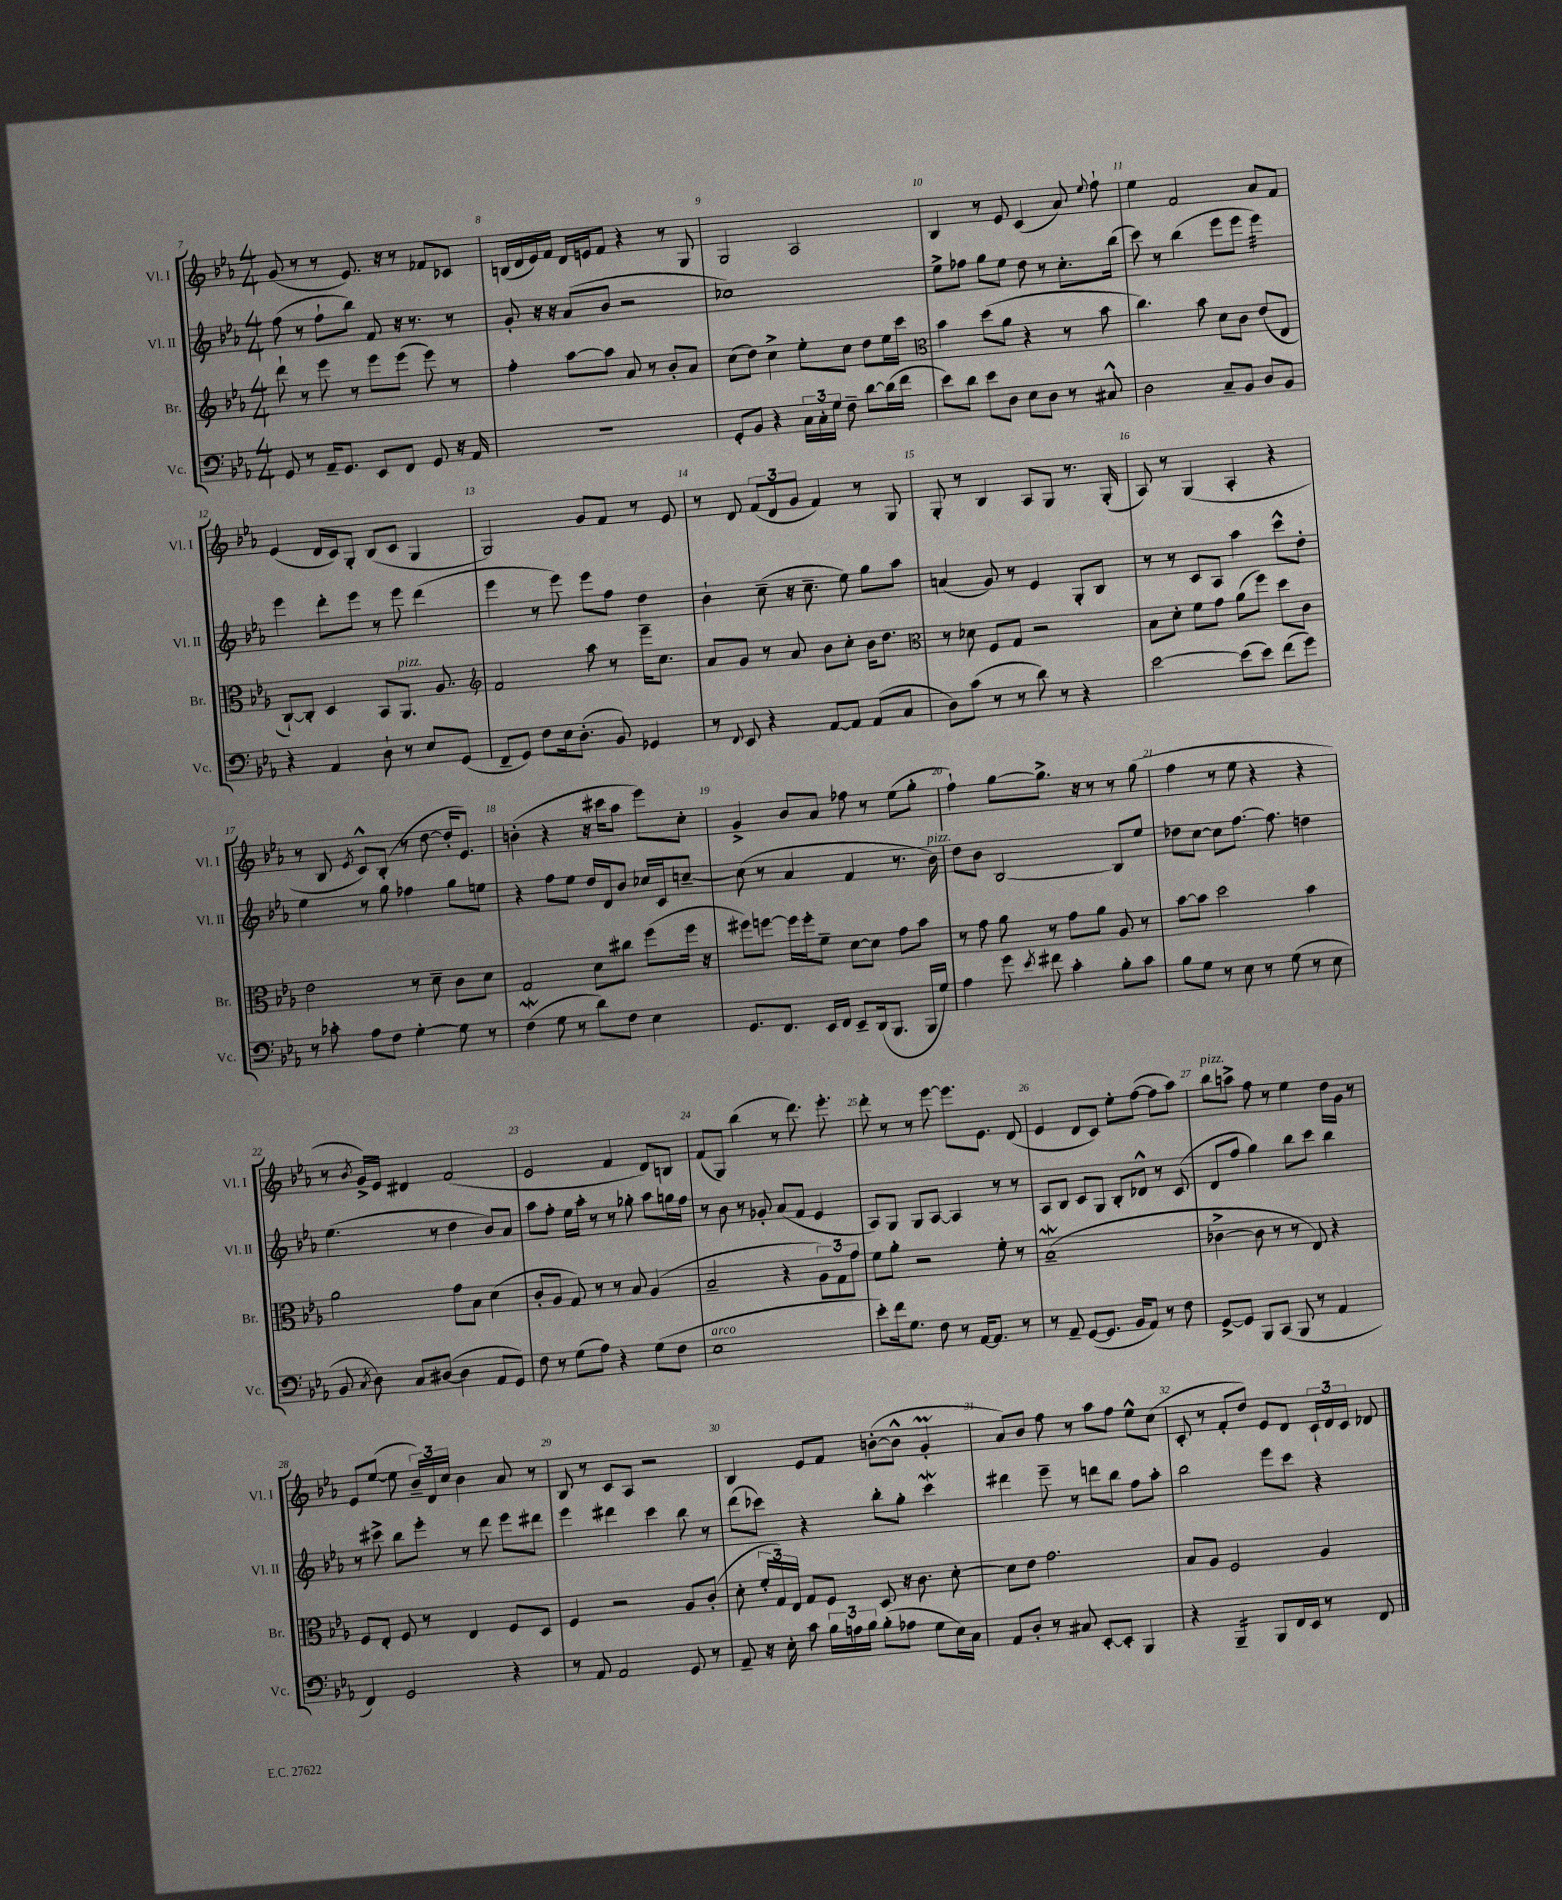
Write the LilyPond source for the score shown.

<<
\new StaffGroup <<
\new Staff = "s0" \with { instrumentName = "Vl. I" shortInstrumentName = "Vl. I" } {
    \clef treble \key ees \major \numericTimeSignature \time 4/4
    \autoBeamOff g'8( r8 r8 ees'8.) r16 r8 fes'8[ ces'8] |
    b16[( d'16 ees'16) f'16] d'16[ e'16 f'8] r4 r8 g8 |
    g2 aes2 |
    bes4 r8 ees'8 c'4( aes'8) \appoggiatura { ees''8 } f''8-! |
    ees''4 f'2 aes'8[ f'8] |
    ees'4( d'16[ c'16) g8]-. bes8[( c'8] g4 |
    g2) g'8[ f'8] r8 ees'8 |
    r8 d'8 \tuplet 3/2 { f'8[( d'8 g'8] } f'4) r8 g8 |
    g8-. r8 bes4 aes8[ g8] r8. g16-.( |
    aes8) r8 g4( aes4-. r4 |
    r8 bes8 \acciaccatura { ees'8 } c'8[-^) bes8]-.( r8 d''8~ d''16[-. ees'8.]) |
    b'4-.( r4 r16 cis'''16[ aes''8] ees'''8[) c''8]-. |
    g'4-> bes'8[ aes'8] fes''8 r8 ees''8[( g''8]-. |
    f''4-!) g''8[~ g''8.]-> r16 r8 r8 g''8( |
    f''4 r8 ees''8 r4 r4 |
    r8 \acciaccatura { bes'8 } g'16[->) ees'16] dis'4 f'2( |
    ees'2 f'4 d'8[) b8] |
    f'8[( g8]) bes''4( r8 d'''8.) ees'''8.-. |
    d'''8-. r8 r8 ees'''8~ ees'''8.[ ees'8.] d'8( |
    ees'4 d'8[ c'8]) ees''8[-. f''8]~( f''8[ aes''8]) |
    bes''8[^\markup { \italic "pizz." } a''8]-> f''8 r8 ees''4 d''16[ g'16] r8 |
    ees'8[ ees''8]~( ees''8 \tuplet 3/2 { bes'16[--) d'16 c''16] } bes'4 aes'8 r8 |
    bes8 r8 c'8[ aes8] r2 |
    bes4 ees'8[ f'8] b'8[~-.( b'8]-^ g'4-.\prall |
    aes'8[) bes'8] f''8 r8 aes''8[ f''8] ees''8[-^ c''8]( |
    c'8-. r8 f'8[-. d''8]) ees'8[ d'8] \tuplet 3/2 { c'16[-! d'16 c'16] } des'8 \bar "|." |
}
\new Staff = "s1" \with { instrumentName = "Vl. II" shortInstrumentName = "Vl. II" } {
    \clef treble \key ees \major \numericTimeSignature \time 4/4
    \autoBeamOff f''8( r8 f''8[-! bes''8]) f'8 r16 r8. r8 |
    g'8-. r16 r16 aes'8[( bes'8] r2 |
    ces''1) |
    ees''8[-> fes''8] g''8[ ees''8] d''8 r8 c''8.[-. bes''16]( |
    c'''8) r8 bes''4( ees'''8[ ees'''8] ees'''4:32) |
    ees'''4 d'''8[-. ees'''8] r8 ees'''8 d'''4( |
    ees'''4 r8 ees'''8) ees'''8[ f''8] d''4 |
    bes'4-! c''8--( r16 c''8.-- ees''8) g''8[ aes''8] |
    a'4( g'8) r8 ees'4 g8[-. bes8] |
    r8 r8 c'8[ aes8] aes''4 c'''8[-^ d''8]-. |
    ees''4 r8 g''8 fes''4 g''8[ e''8] |
    r4 f''8[ ees''8] d''16[ d'16 bes'8] ces''16[ c'16 c''8]~-- |
    c''8( r8 aes'4 f'4 r8. bes'16^\markup { \italic "pizz." }) |
    d''8[ bes'8] bes2~ bes8[ ees''8] |
    des''8[ c''8]~ c''8[ f''8.]~ f''8. d''4 |
    ees''4.( r8 d''4 bes'8[) aes'8] |
    aes''8[ f''8]-. ees''16[ aes''16]-. r8 r8 ges''8-. aes''8[ g''16 f''16] |
    r8 bes'8 r8 ges'8-. aes'8[( f'8] ees'4 |
    aes8[) g8] g8[ aes8]~ aes4 r8 r8 |
    aes8[ bes8] c'8[ g8] bes8[-. des'8]-^ r8 c'8( |
    d'8[ f''8] g''4) bes''8[ c'''8] bes''4 |
    r8 cis'''8-> bes''8[ ees'''8]-. r8 d'''8 ees'''8[ dis'''8] |
    ees'''4 dis'''4 c'''4 bes''8 r8 |
    d'''8[( ces'''8]) r4 bes''8[-. g''8]-. ces'''4\mordent |
    dis'''4 ees'''8-- r8 d'''8[ bes''8] f''8[ aes''8]-. |
    bes''2 ees'''8[ c'''8] r4 \bar "|." |
}
\new Staff = "s2" \with { instrumentName = "Br." shortInstrumentName = "Br." } {
    \clef treble \key ees \major \numericTimeSignature \time 4/4
    \autoBeamOff d'''8-! r8 ees'''8 r8 ees'''8[ ees'''8]( ees'''8) r8 |
    f''4-. aes''8[~ aes''8] aes'8 r8 bes'8[-. aes'8] |
    c''8[( d''8]) c''4-> ees''8[-. c''8] d''8[ ees''16 c'''16] |
    \clef alto bes'4 d''8[( aes'8] r4 r8 bes'8 |
    c''4.) bes'8 d'8[ c'8] ees'8[( ees8] |
    c8[~-!) c8]-. d4 bes,8[ aes,8.]^\markup { \italic "pizz." } aes8. |
    \clef treble f'2 aes''8 r8 ees'''16[-- c''8.] |
    aes'8[ g'8] r8 aes'8 bes'8[ c''8]-. bes'16[ d''8.] |
    \clef alto r8 des'8 f8[ g8] r2 |
    bes8[ d'8]-. f'8[ g'8] aes'8[( f''8]) d''8[ c'8] |
    ees'2 r8 d'8-- c'8[ d'8] |
    g2 d'8[ cis''8] f''8[( f''16] r16 |
    fis''8[) f''8]~ f''16[ f''16-. f'8]-- d'8[~ d'8] g'8[ bes'8] |
    r8 g'8 aes'8 r8 g'8[ aes'8] aes8 r8 |
    bes'8[~ bes'8] d''2 bes'4 |
    aes'2 g'8[ bes8] d'4( |
    c'8[-. aes8] g8) r8 r8 bes8 aes4( |
    bes2-- r4 \tuplet 3/2 { aes8[) g8 g'8] } |
    f'8[ aes'8]-. r2 f'8-. r8 |
    bes1--\mordent( |
    ces'4~-> ces'8 r8 r8 ees8) r4 |
    f8[ ees8]-. f8 r8 ees4 f8[ d8] |
    f4 r2 aes8[ c'8]-.( |
    d'8-. \tuplet 3/2 { f'16[-. g16) ees16] } g8[ f8] d8 r16 c'8. d'8~-. |
    d'8[ ees'8] g'2. |
    bes8[ aes8] f2 aes4 \bar "|." |
}
\new Staff = "s3" \with { instrumentName = "Vc." shortInstrumentName = "Vc." } {
    \clef bass \key ees \major \numericTimeSignature \time 4/4
    \autoBeamOff g,8 r8 aes,16[-- g,8.] ees,8[ f,8] g,8 r16 aes,16 |
    R1 |
    g,8[-. bes,8] r4 \tuplet 3/2 { c16[ c16-. g16] } f8-- d'8[~ d'16( f'16] |
    ees'8[) d'8] ees'8[ d8] ees8[ d8] r8 cis8-^ |
    d2 c8[-- bes,8] d8[ bes,8] |
    r4 aes,4 d8-! r8 ees8[ g,8]( |
    f,8[-- g,8]) f8[ ees16 d8.]-.( bes,8) ges,4 |
    r8 \appoggiatura { f,8 } ees,8 r4 aes,8[~ aes,8] aes,8[( c8] |
    d8[) c'8]( r8 r8 d'8) r8 r4 |
    ees'2~ ees'8[( ees'8]) f'8[( g'8]) |
    r8 ces'8-. aes8[ f8] g4~-. g8 r8 |
    f4\mordent( g8 r8 d'8[) f8] ees4 |
    g,8.[ f,8.] ees,16[ f,16] ees,8[-- d,16( bes,,8.] bes,,16[ g16]) |
    aes4 g'8 \acciaccatura { ees'8 } fis'8 c'4-. bes8[-. c'8] |
    bes8[ g8] r8 ees8 r8 g8( r8 ees8 |
    bes,8 \acciaccatura { c8 } d8) c8[ dis8]~( dis4 aes,8[ g,8]) |
    f8 r8 g8[( aes8]) r4 g8[( f8] |
    ees1^\markup { \italic "arco" } |
    ees'8[-.) f'16 g8.] f8 r8 aes,16[~ aes,8.] r8 |
    r8 aes,8-- g,8[~( g,8.] bes,16[ aes,8]) r8 f8 |
    g,8[~-> g,8] bes,,8[ c,8]( bes,,8 r8 aes,4 |
    f,4) g,2 r4 |
    r8 aes,8 aes,2 g,8 r8 |
    aes,8-- r16 ees16-. c'8 \tuplet 3/2 { bes16[ a16 bes16] } bes8[-.( aes8] g8[ ees16) c16] |
    aes,8[ d8]-. r8 cis8 ees,8[~-. ees,8]-. bes,,4 |
    r4 bes,,4:16-- bes,,8[ f,16 ees,16] r8 f,8 \bar "|." |
}
>>
>>
\layout { \context { \Score currentBarNumber = #7 \override BarNumber.break-visibility = ##(#f #t #t) barNumberVisibility = #all-bar-numbers-visible } }
